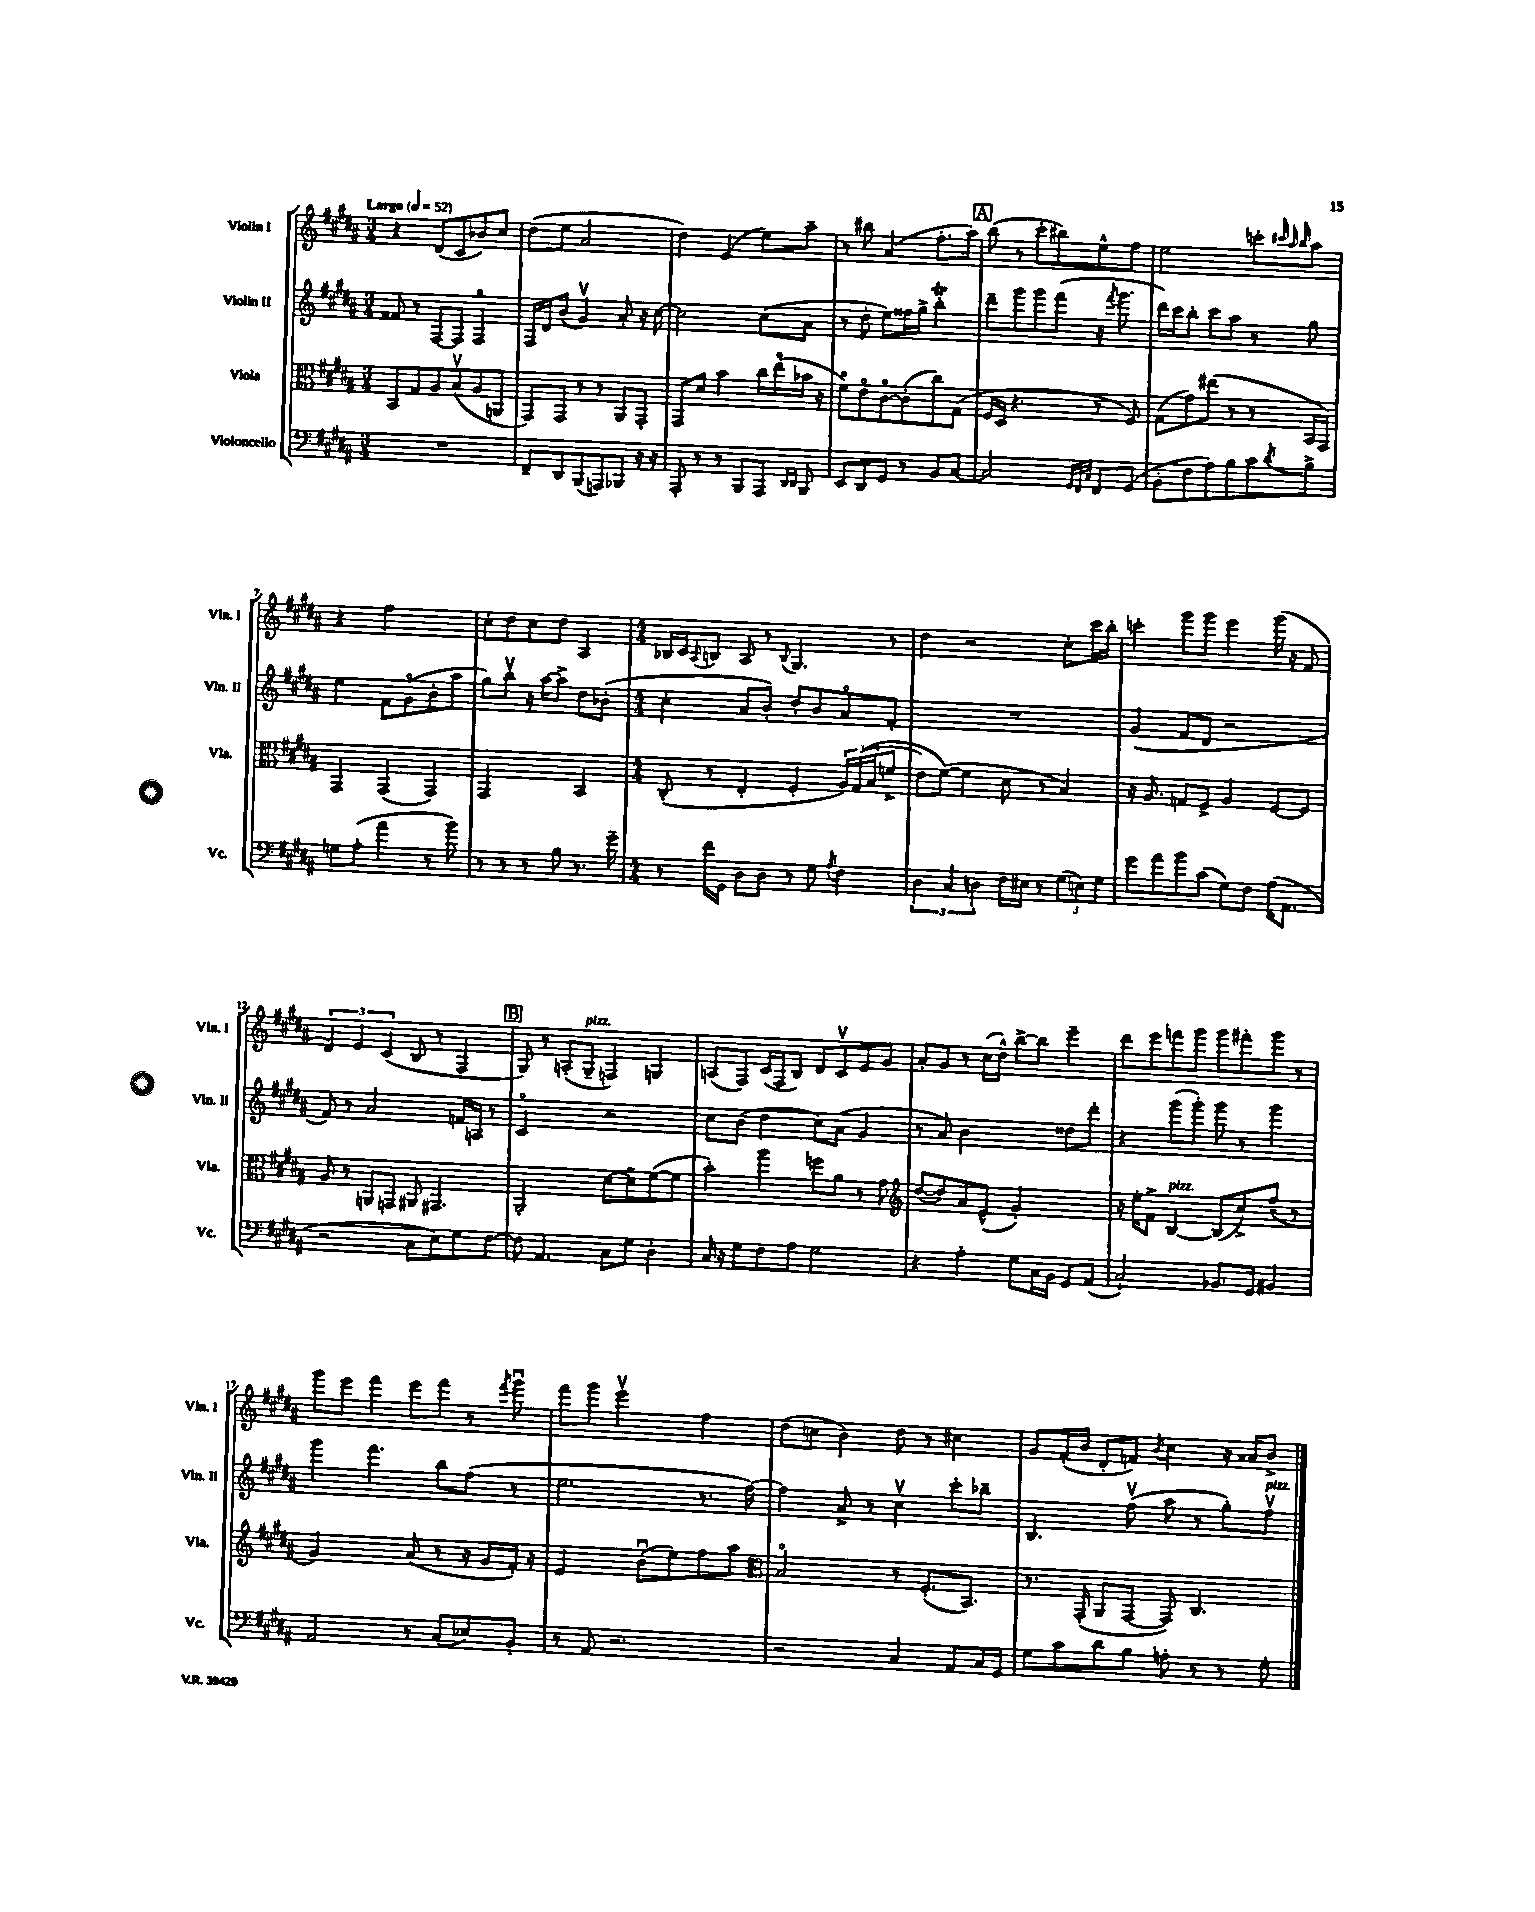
<<
\new StaffGroup <<
\new Staff = "s0" \with { instrumentName = "Violin I" shortInstrumentName = "Vln. I" } {
    \clef treble \key b \major \numericTimeSignature \time 3/4 \tempo "Largo" 4 = 52
    r4 dis'8( cis'8 bes'8) cis''8 |
    dis''8( e''8 ais'2 |
    dis''4) e'4( e''8) ais''8-- |
    r8 bis''8 ais'4( fis''8.-. ais''16) |
    \mark \markup { \box "A" } b''8( r8 cis'''8-. bis''8) e''8-^ fis''8 |
    e''2 c'''8-. \grace { cis'''32 ais''32 b''32 } ais''8 |
    r4 fis''2 |
    cis''8-. dis''8 cis''8 dis''8 ais4 |
    \numericTimeSignature \time 4/4 bes16 cis'16 \appoggiatura { ais8 } b8 ais8 r8 \appoggiatura { b8 } gis4. r8 |
    dis''4 r2 cis''8-. cis'''16 b''16-. |
    c'''4-. gis'''8 gis'''8 e'''4 gis'''16( r16 fis'8 |
    \tuplet 3/2 { dis'4) e'4 cis'4( } b8 r8 fis4 |
    \mark \markup { \box "B" } gis8) r8 a8-.( gis8--^\markup { \italic "pizz." } f4) g4 |
    a8( fis8) cis'16( fis16 b8) dis'8 cis'8\upbow e'8 gis'8 |
    ais'8-. gis'8 r8 cis''16( dis''16-^) b''8~-> b''8 e'''4-- |
    dis'''8 e'''8 f'''8 gis'''8 gis'''8 fis'''8-. gis'''8 r8 |
    gis'''8 e'''8 fis'''4 e'''8 fis'''8 r8 \acciaccatura { fis'''8 } gis'''8\downbow |
    fis'''8 gis'''8 e'''2\upbow fis''4 |
    dis''8( c''8 b'4) dis''8 r8 cis''4 |
    gis'8 fis'16-.( b'16 dis'8-. f'8) \acciaccatura { b'8 } cis''4 r16 aisis'16 b'8-> \bar "|." |
}
\new Staff = "s1" \with { instrumentName = "Violin II" shortInstrumentName = "Vln. II" } {
    \clef treble \key b \major \numericTimeSignature \time 3/4
    fisis'8 r8 fis8~ fis8 fis4\flageolet |
    fis16 dis'16 b'8( gis'4\upbow) ais'8-. r16 cis''16~ |
    cis''2 cis''8( ais'8 |
    r8 dis''8-. e''8) fisis''16 gis''16-> b''4-.\trill |
    \mark \markup { \box "A" } dis'''8-- gis'''8 gis'''8 fis'''8( r16 \acciaccatura { fis'''8 } gis'''8. |
    dis'''16) cis'''16 b''8-. cis'''8 ais''8 r8 gis''8 |
    e''4 fis'8 gis'8\flageolet( b'8-. ais''8 |
    gis''8) b''8\upbow r16 ais''16~ ais''8-> dis''8 bes'8-.( |
    \numericTimeSignature \time 4/4 cis''4-. ais'8 b'8-.) dis''8-. b'8 ais'8\flageolet fis'8-. |
    R1 |
    gis'4( fis'8 dis'8 r2 |
    fis'8) r8 ais'2 f'16 a16 r8 |
    \mark \markup { \box "B" } cis'2\flageolet r2 |
    cis''8 b'8( dis''4 cis''8) ais'8( gis'4 |
    r8 ais'8) b'2 disis''8 dis'''8-. |
    r4 gis'''8( gis'''8-.) gis'''8 r8 gis'''4 |
    gis'''4 fis'''4. b''8 fis''8( r8 |
    e''2. r8. fis''16~) |
    fis''4 ais'8-> r8 cis''4\upbow cis'''8-. bes''8-- |
    b4. fis''8\upbow( ais''8 r8 gis''8-.) fis''8\upbow^\markup { \italic "pizz." } \bar "|." |
}
\new Staff = "s2" \with { instrumentName = "Viola" shortInstrumentName = "Vla." } {
    \clef alto \key b \major \numericTimeSignature \time 3/4
    b,8 gis8 ais8 b8\upbow( ais8 a,8 |
    gis,8) gis,8 r8 r8 ais,8 gis,8-. |
    gis,8 dis'8 b'4 cis''16 e''16\flageolet( bes'16 r16 |
    fis'8\flageolet) e'8\flageolet cis'8~\flageolet cis'8-.( cis''8) gis8( |
    \mark \markup { \box "A" } fis16 dis16 r4. r8 fis8) |
    gis8( gis'8) eis''8( r8 r8 b,16 gis,16) |
    gis,4 gis,4( gis,4) |
    gis,2 b,4 |
    \numericTimeSignature \time 4/4 cis8-.( r8 e4-. fis4-. \tuplet 3/2 { ais16) gis16(\( b16 } f'8-> |
    e'8) fis'8~(\) fis'4 dis'8 r8 b4) |
    r16 ais8. g8 fis8-> ais4 fis8~ fis8 |
    ais8 r8 a,8 g,8 ais,8 gis,4. |
    \mark \markup { \box "B" } ais,2-. dis'8~ dis'8-- fis'8~( fis'8 |
    b'4-.) ais''4 f''8 ais'8 r8 gis'8 |
    \clef treble dis''8~( dis''8) ais'8 e'8-^( gis'2-.) |
    r16 e''16-. fis'8-> b4~^\markup { \italic "pizz." } b8( cis''8->) fis''8--( r8 |
    gis'2) ais'8( r8 r16 gis'16 fis'16-.) r16 |
    e'2 b'8\downbow( e''8) fis''8 ais''8 |
    \clef alto b2\flageolet r8 fis8.-.( b,8.) |
    r8. gis,16-.( ais,8 gis,8~ gis,8) cis4. \bar "|." |
}
\new Staff = "s3" \with { instrumentName = "Violoncello" shortInstrumentName = "Vc." } {
    \clef bass \key b \major \numericTimeSignature \time 3/4
    R2. |
    fis,8-- dis,8 b,,8( a,,8) bes,,8 r16 r16 |
    ais,,8-. r8 r8 b,,8 ais,,8 \grace { dis,16 dis,16 } b,,8 |
    e,8 dis,8 gis,8 r8 b,8 cis8~ |
    \mark \markup { \box "A" } cis2 \grace { gis,32 fis,32 cis32 } fis,8 gis,8( |
    b,8-. fis8 ais8) b8 cis'8 \acciaccatura { dis'8 } b8-> |
    g8 ais8-.( ais'4 r8 b'8) |
    r8 r8 r8 b8 r8. gis'16-- |
    \numericTimeSignature \time 4/4 r8 fis'16 gis,16 dis8 dis8 r8 gis8 \acciaccatura { ais8 } fis4 |
    \tuplet 3/2 { dis4 cis4 d4 } fis16 eis16 r8 \tuplet 3/2 { gis8( e8) gis8 } |
    gis'8 ais'8 b'8 cis'8( gis8) fis8 ais16( ais,8. |
    r2 cis8 e8) gis8 fis8~ |
    \mark \markup { \box "B" } fis8 ais,4. cis8 gis8 dis4-. |
    cis16 r16 gis8 fis8 ais8 gis2 |
    r4 ais4-. gis8 cis16 b,16 gis,8 ais,8( |
    cis2-!) bes,8. gis,16 bis,4 |
    ais,2 r8 cis8( ees8) b,8-. |
    r8 ais,8 r2. |
    r2 cis4 ais,8 cis16 gis,16 |
    gis8 cis'8 dis'8 b8 a8-. r8 r8 gis8-. \bar "|." |
}
>>
>>
